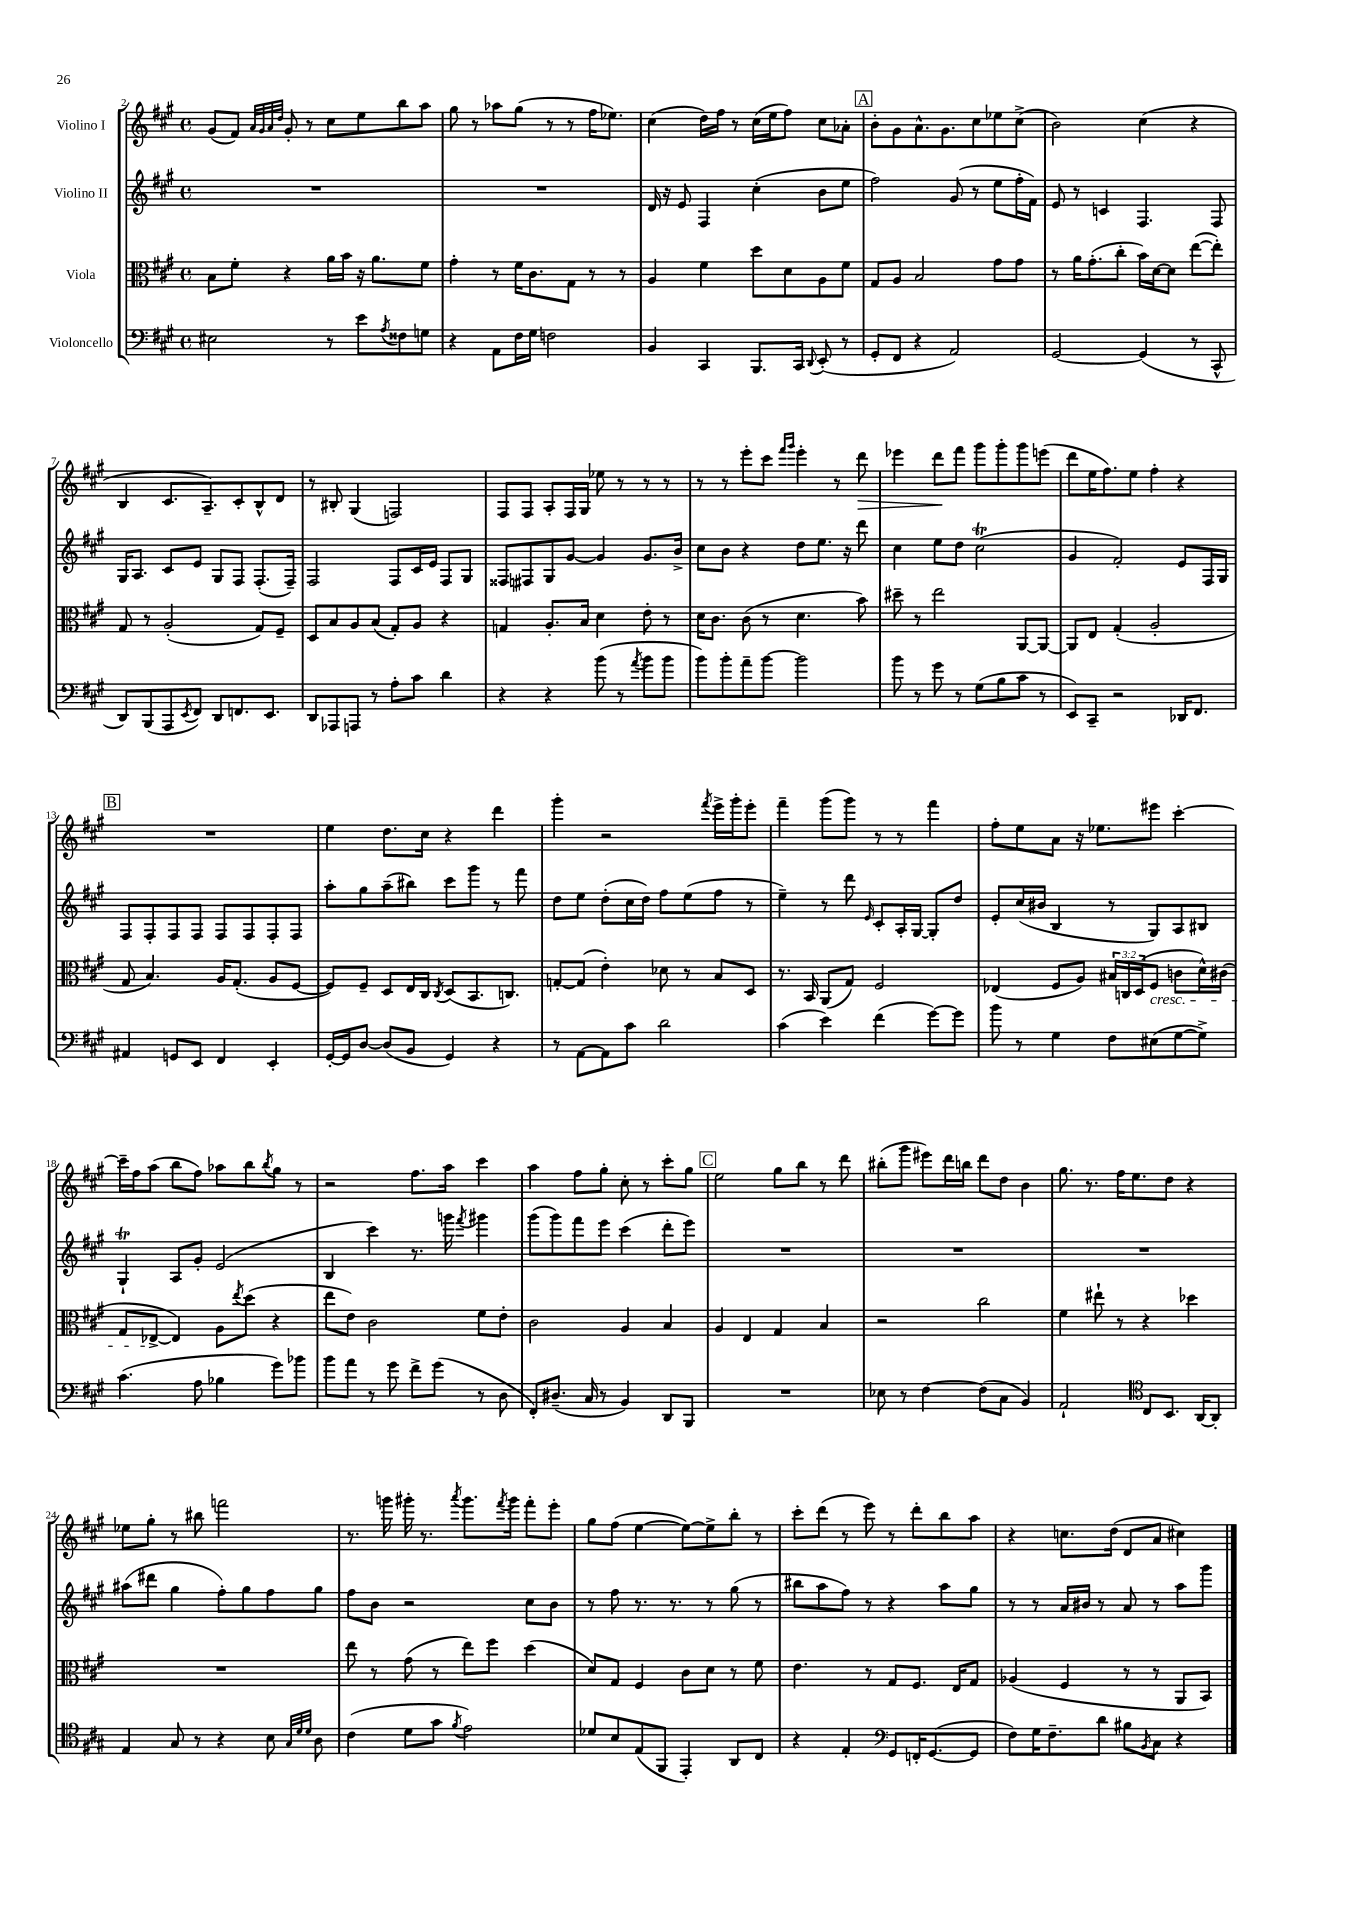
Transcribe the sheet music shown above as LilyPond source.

<<
\new StaffGroup <<
\new Staff = "s0" \with { instrumentName = "Violino I" } {
    \clef treble \key a \major \defaultTimeSignature \time 4/4
    gis'8( fis'8) \grace { a'32 gis'32 a'32 d''32 } gis'8-. r8 cis''8 e''8 b''8 a''8 |
    gis''8 r8 aes''8 gis''8( r8 r8 fis''16 ees''8.) |
    cis''4( d''16) fis''16 r8 cis''16( e''16 fis''8) cis''8 aes'8-. |
    \mark \markup { \box "A" } b'8-. gis'8 a'8.-^ gis'8. cis''8 ees''8 cis''8->( |
    b'2) cis''4( r4 |
    b4 cis'8. a8.--) cis'8-. b8-^ d'8 |
    r8 bis8-. gis4( f2) |
    fis8 fis8 a8-. fis16 gis16 ees''8 r8 r8 r8 |
    r8 r8 e'''8-. cis'''8 \grace { fis'''16 gis'''16 } e'''4-. r8 d'''8\> |
    ees'''4 d'''8\! fis'''8 gis'''8 gis'''8-. gis'''8 e'''8( |
    d'''8 e''16 fis''8.) e''8 fis''4-. r4 |
    \mark \markup { \box "B" } R1 |
    e''4 d''8. cis''16 r4 d'''4 |
    gis'''4-. r2 \acciaccatura { fis'''8 } e'''16-> gis'''16-. e'''8-. |
    fis'''4-- gis'''8( gis'''8) r8 r8 fis'''4 |
    fis''8-. e''8 a'8 r16 ees''8. eis'''8 cis'''4~-. |
    cis'''16-- fis''16 a''8( b''8 fis''8) aes''8 b''8 \acciaccatura { b''8 } gis''8 r8 |
    r2 fis''8. a''16 cis'''4 |
    a''4 fis''8 gis''8-. cis''8-. r8 cis'''8-. gis''8 |
    \mark \markup { \box "C" } e''2 gis''8 b''8 r8 d'''8 |
    bis''8-.( gis'''8 eis'''8) d'''16 b''16 d'''8 d''8 b'4 |
    gis''8. r8. fis''16 e''8. d''8 r4 |
    ees''8 gis''8-. r8 bis''8 f'''2 |
    r8. g'''16 gis'''16-. r8. \acciaccatura { a'''8 } gis'''8. \acciaccatura { fis'''8 } gis'''16 fis'''8-. e'''8-. |
    gis''8 fis''8( e''4~ e''8~) e''8-> b''8-. r8 |
    cis'''8-. d'''8( r8 e'''8) r8 d'''8-. b''8 a''8 |
    r4 c''8. d''16( d'8 a'8 cis''4) \bar "|." |
}
\new Staff = "s1" \with { instrumentName = "Violino II" } {
    \clef treble \key a \major \defaultTimeSignature \time 4/4
    R1 |
    R1 |
    d'16 r16 e'8 fis4 cis''4-.( b'8 e''8 |
    \mark \markup { \box "A" } fis''2) gis'8( r8 e''8 fis''16-. fis'16) |
    e'8 r8 c'4 fis4. fis8 |
    gis16 a8. cis'8 e'8 gis8 fis8 fis8.-.( fis16--) |
    fis2 fis8 cis'16 e'16 fis8 gis8 |
    fisis8 fis8 gis8 gis'8~ gis'4 gis'8. b'16-> |
    cis''8 b'8 r4 d''8 e''8. r16 d'''8 |
    cis''4 e''8 d''8 cis''2\trill( |
    gis'4 fis'2-.) e'8 fis16 gis16 |
    \mark \markup { \box "B" } fis8 fis8-. fis8 fis8 fis8 fis8 fis8-. fis8 |
    a''8-. gis''8 a''8--( bis''8) cis'''8 gis'''8 r8 fis'''8 |
    d''8 e''8 d''8-.( cis''16 d''16) fis''8 e''8( fis''8 r8 |
    e''4--) r8 d'''8 \grace { e'16 } cis'8-. a16-. gis16~ gis8-. d''8 |
    e'8-. cis''16( bis'16 b4 r8 gis8) a8 bis8 |
    gis4-!\trill a8 gis'8-. e'2( |
    b4 cis'''4) r8. g'''16 \acciaccatura { fis'''8 } gis'''4 |
    gis'''8( gis'''8) fis'''8 e'''8 cis'''4( d'''8-. e'''8) |
    \mark \markup { \box "C" } R1 |
    R1 |
    R1 |
    ais''8( dis'''8 gis''4 fis''8-.) gis''8 fis''8 gis''8 |
    fis''8 b'8 r2 cis''8 b'8 |
    r8 fis''8 r8. r8. r8 gis''8( r8 |
    bis''8 a''8 fis''8) r8 r4 a''8 gis''8 |
    r8 r8 a'16 bis'16 r8 a'8 r8 a''8 gis'''8 \bar "|." |
}
\new Staff = "s2" \with { instrumentName = "Viola" } {
    \clef alto \key a \major \defaultTimeSignature \time 4/4 \override Staff.TupletNumber.text = #tuplet-number::calc-fraction-text
    b8 fis'8-. r4 a'16 b'16 r16 a'8. fis'8 |
    gis'4-. r8 fis'16 cis'8. gis8 r8 r8 |
    a4 fis'4 d''8 d'8 a8 fis'8 |
    \mark \markup { \box "A" } gis8 a8 b2 gis'8 gis'8 |
    r8 a'16 gis'8.-.( cis''8-. b'16) d'16~ d'8 e''8~( e''8-.) |
    gis8 r8 a2-.( gis8) fis8-- |
    d8 b8 a8 b8( gis8-.) a8 r4 |
    g4 a8.-. b16 d'4 e'8-. r8 |
    d'16 cis'8. cis'8( r8 d'4. b'8) |
    dis''8-- r8 e''2 a,8~ a,8~ |
    a,8 e8 gis4-.( a2-. |
    \mark \markup { \box "B" } gis8 b4.) a16 gis8.-.( a8 fis8~ |
    fis8) fis8-- d8 e16 cis16 \acciaccatura { cis8 } d8( b,8. c8.) |
    g8~-. g8( e'4-.) des'8 r8 b8 d8 |
    r8. b,16 a,8( gis8) fis2 |
    ees4( fis8 a8) \tuplet 3/2 { bis16 c16 d16( } fis8\cresc c'8 d'16-^) cis'16( |
    gis8 ees8~->\! ees4) a8 \acciaccatura { e''8 } d''8( r4 |
    e''8 e'8) cis'2 fis'8 e'8-. |
    cis'2 a4 b4 |
    \mark \markup { \box "C" } a4 e4 gis4 b4 |
    r2 cis''2 |
    fis'4 eis''8-! r8 r4 des''4 |
    R1 |
    e''8 r8 gis'8( r8 e''8) fis''8 d''4( |
    d'8) gis8 fis4 cis'8 d'8 r8 fis'8 |
    e'4. r8 gis8 fis8. e16 gis8 |
    aes4( fis4 r8 r8 a,8 b,8) \bar "|." |
}
\new Staff = "s3" \with { instrumentName = "Violoncello" } {
    \clef bass \key a \major \defaultTimeSignature \time 4/4
    eis2 r8 e'8 \acciaccatura { a8 } fisis8 g8 |
    r4 a,8 fis16 gis16 f2 |
    b,4 cis,4 b,,8. cis,16 \appoggiatura { d,8 } e,8-.( r8 |
    \mark \markup { \box "A" } gis,8-. fis,8 r4 a,2) |
    gis,2~ gis,4( r8 cis,8-^ |
    d,8) b,,8( a,,8 \acciaccatura { e,8 } fis,8) d,8 f,8. e,8. |
    d,8 aes,,8 a,,8 r8 a8-. cis'8 d'4 |
    r4 r4 b'8( r8 \acciaccatura { a'8 } b'8 b'8 |
    b'8) b'8-. a'8-- b'8~ b'2 |
    b'8 r8 gis'8 r8 gis8( b8 cis'8 r8 |
    e,8) cis,8-- r2 des,16 fis,8. |
    \mark \markup { \box "B" } ais,4 g,8 e,8 fis,4 e,4-. |
    gis,16~-. gis,16 d8~ d8( b,8 gis,4) r4 |
    r8 a,8~ a,8 cis'8 d'2 |
    cis'4( e'4) fis'4( gis'8~) gis'8 |
    b'8 r8 gis4 fis8 eis8( gis8~ gis8->) |
    cis'4.( a8 bes4 gis'8) bes'8 |
    b'8 a'8 r8 gis'8 fis'8-> gis'8( r8 d8 |
    fis,8-.) dis8.--( cis16 r8 b,4) d,8 b,,8 |
    \mark \markup { \box "C" } R1 |
    ees8 r8 fis4~ fis8( cis8 b,4) |
    a,2-! \clef tenor cis8 b,8. a,16~ a,8-. |
    e4 gis8 r8 r4 b8 \grace { gis32 d'32 d'32 } a8 |
    cis'4( d'8 gis'8 \acciaccatura { fis'8 } e'2) |
    des'8 b8 e8( fis,8 e,4-.) a,8 cis8 |
    r4 e4-. \clef bass gis,8 f,16-. gis,8.~( gis,8 |
    fis8) gis16 fis8.-- d'8 bis8 \acciaccatura { b,8 } cis8 r4 \bar "|." |
}
>>
>>
\layout { \context { \Score currentBarNumber = #2 } }
